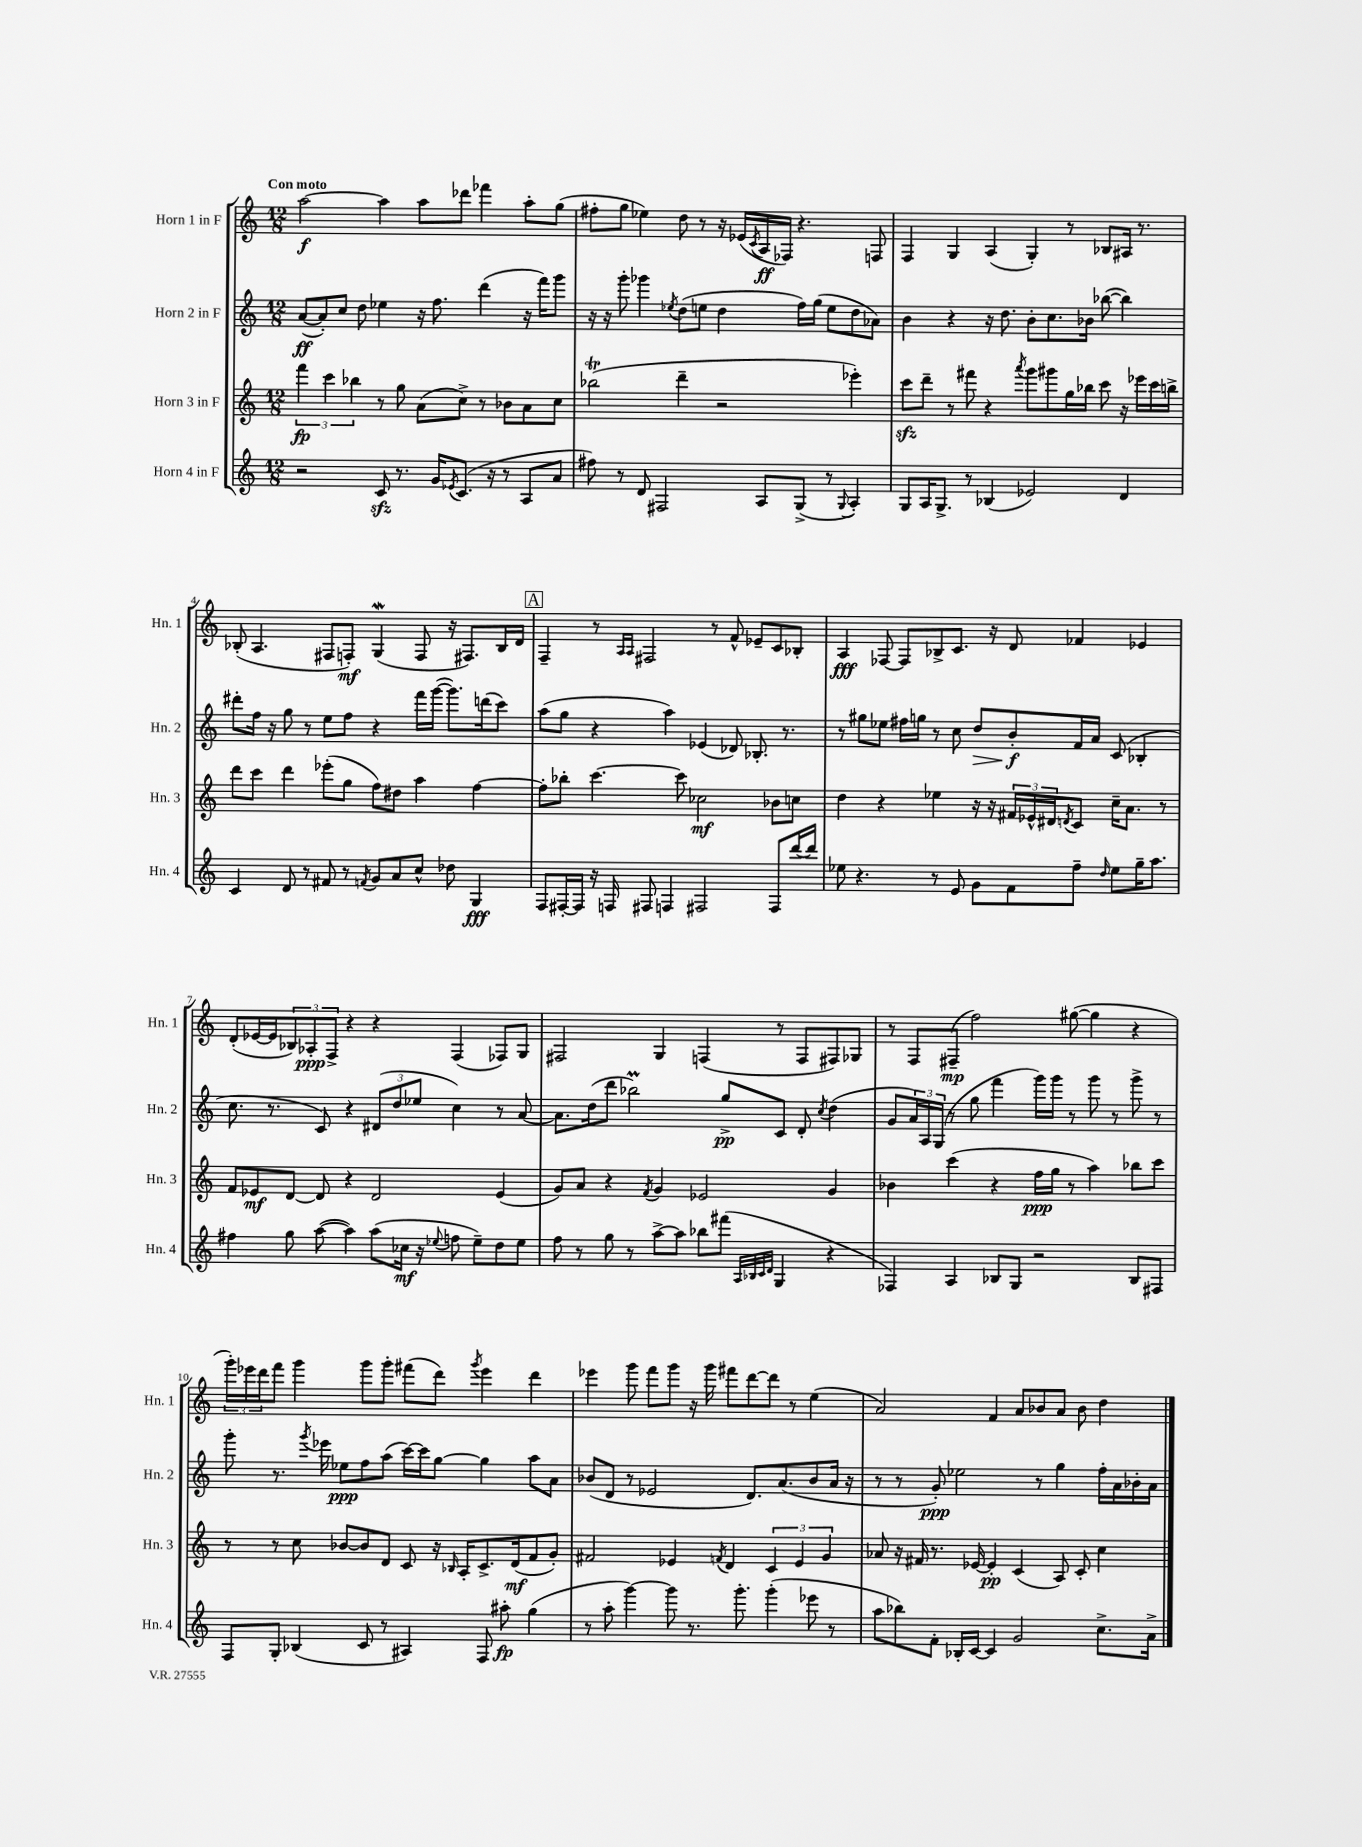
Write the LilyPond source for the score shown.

<<
\new StaffGroup <<
\new Staff = "s0" \with { instrumentName = "Horn 1 in F" shortInstrumentName = "Hn. 1" } {
    \clef treble \key c \major \numericTimeSignature \time 12/8 \tempo "Con moto"
    a''2~\f a''4 a''8 des'''8 fes'''4 a''8-. g''8( |
    fis''8-. g''8 ees''4) d''8 r8 r16 ees'16( \acciaccatura { c'8 } a16\ff fes16) r4. f8 |
    f4 g4 a4( g4-.) r8 bes8 ais16 r8. |
    bes8-.( a4. fis8 f8-.\mf) g4\mordent( f8 r16 fis8.) bes16 d'16 |
    \mark \markup { \box "A" } f4-- r8 \grace { a16 a16 } fis2 r8 f'8-^ ees'8-- c'8 bes8-. |
    a4\fff fes8~ fes8 bes8-> c'8. r16 d'8 fes'4 ees'4 |
    d'8-.( ees'16~ ees'16 \tuplet 3/2 { bes8) aes8-.\ppp f8-> } r4 r4 f4( fes8) g8 |
    fis2 g4 f4( r8 f8 fis8) ges8 |
    r8 f8 fis8--\mp( f''2) gis''8~( gis''4 r4 |
    \tuplet 3/2 { g'''16-.) ees'''16 d'''16 } f'''8 g'''4 g'''8 g'''8-. fis'''8( d'''8) \acciaccatura { g'''8 } ees'''4 d'''4 |
    ees'''4 g'''8 f'''8 g'''8 r16 g'''16 fis'''8 d'''8~ d'''8 r8 e''4( |
    a'2) f'4 a'8 bes'8 a'8 bes'8 d''4 \bar "|." |
}
\new Staff = "s1" \with { instrumentName = "Horn 2 in F" shortInstrumentName = "Hn. 2" } {
    \clef treble \key c \major \numericTimeSignature \time 12/8
    a'8~\ff( a'8-.) c''8 d''8 ees''4 r16 f''8. d'''4( r16 f'''16) g'''8 |
    r16 r16 g'''8-. ges'''4 \acciaccatura { ees''8 } d''8( e''8 d''4 f''16) g''16( e''8 d''8 aes'8) |
    b'4 r4 r16 d''8. b'8-. c''8. bes'16 bes''8~( bes''4) |
    dis'''8-. f''16 r16 g''8 r8 e''8 f''8 r4 f'''16 g'''16~( g'''8.) d'''16( c'''8) |
    \mark \markup { \box "A" } a''8( g''8 r4 a''4) ees'4( des'8) bes8.-. r8. |
    r8 gis''8 ees''8 fis''16 g''16 r8 c''8 d''8\> b'8-.\f\! f'16 a'16 c'8( bes4-. |
    c''8. r8. c'8) r4 \tuplet 3/2 { dis'8( d''8 ees''8 } c''4) r8 a'8~ |
    a'8. d''16( d'''8 bes''2\prall) g''8->\pp c'8 d'8-. \acciaccatura { c''8 } d''4( |
    g'8 \tuplet 3/2 { a'16) a16 g16( } r8 g''8 f'''4 g'''16) g'''16 r8 g'''8 r8 g'''8-> r8 |
    g'''8-. r8. \acciaccatura { g'''8 } ees'''16 ees''8\ppp f''8 a''8( c'''16~) c'''16 g''8~ g''4 a''8 a'8 |
    bes'8( d'8 r8 ees'2 d'8.) a'8.( bes'8 a'16 r16 |
    r8 r8 g'8-.\ppp) ees''2 r8 g''4 f''16-. a'16 bes'16-. a'16 \bar "|." |
}
\new Staff = "s2" \with { instrumentName = "Horn 3 in F" shortInstrumentName = "Hn. 3" } {
    \clef treble \key c \major \numericTimeSignature \time 12/8
    \tuplet 3/2 { f'''4\fp c'''4 bes''4 } r8 g''8 a'8( c''8->) r8 bes'8 a'8 c''8 |
    bes''2\trill( d'''4-- r2 ees'''4-.) |
    c'''8\sfz d'''8-- r8 fis'''8 r4 \acciaccatura { a'''8 } g'''8 gis'''8 g''16 bes''16 c'''8 r16 ees'''16 c'''16 b''16-> |
    d'''8 c'''8 d'''4 ees'''8-.( g''8 f''8) dis''8 a''4 f''4~ |
    \mark \markup { \box "A" } f''8-. bes''8-. c'''4.~ c'''8 ces''2\mf bes'8 c''8 |
    d''4 r4 ees''4 r16 r16 \tuplet 3/2 { fis'16 ees'16-^ dis'16 } \acciaccatura { d'8 } c'8 c''16-- a'8. r8 |
    f'8 ees'8\mf d'8~ d'8 r4 d'2 ees'4( |
    g'8) a'8 r4 \acciaccatura { f'8 } g'4 ees'2 g'4 |
    bes'4 c'''4( r4 f''16\ppp g''16 r8 a''4) bes''8 c'''8 |
    r8 r8 c''8 bes'8~ bes'8 d'8 c'8 r16 \grace { bes16 } a16-. c'8.-> d'16\mf( f'8 g'8-.) |
    fis'2 ees'4 \acciaccatura { f'8 } d'4 \tuplet 3/2 { c'4 ees'4 g'4 } |
    aes'8 r16 fis'16 r8. ees'16~ ees'4-.\pp c'4( a8) c'8-. c''4 \bar "|." |
}
\new Staff = "s3" \with { instrumentName = "Horn 4 in F" shortInstrumentName = "Hn. 4" } {
    \clef treble \key c \major \numericTimeSignature \time 12/8
    r2 c'8\sfz r8. g'16 \acciaccatura { ees'8 } c'8.( r16 r8 a8 a'8 |
    fis''8) r8 d'8 fis2 a8 g8->( r8 \appoggiatura { g8 } a4-.) |
    g8 a16 g8.-> r8 bes4( ees'2) d'4 |
    c'4 d'8 r8 fis'8 r8 \acciaccatura { f'8 } g'8 a'8 c''8-^ des''8 g4\fff |
    \mark \markup { \box "A" } f8 fis16~-. fis16 r16 f16 fis8 f4 fis2 fis8 d'''16~ d'''16 |
    ees''8 r4. r8 e'8 g'8 f'8 f''8-- \grace { d''16 } ees''8 g''16-- a''8. |
    fis''4 g''8 a''8~( a''4) a''8( ces''16\mf r16 \appoggiatura { ees''8 } f''8 ees''8--) d''8 ees''8 |
    f''8 r8 g''8 r8 a''8~-> a''8 bes''8 fis'''8( \grace { a32 bes32 c'32 d'32 } g4 r4 |
    fes4) a4 bes8 g8 r2 bes8 fis8 |
    f8 g8-. bes4( c'8 r8 ais4) f8 ais''8-.\fp g''4( |
    r8 a''8-. g'''4~) g'''8 r8. g'''8.-. g'''4-.( ees'''8 r8 |
    a''8 bes''8) f'8-. bes16-. c'16~ c'4 g'2 c''8.-> a'16-> \bar "|." |
}
>>
>>
